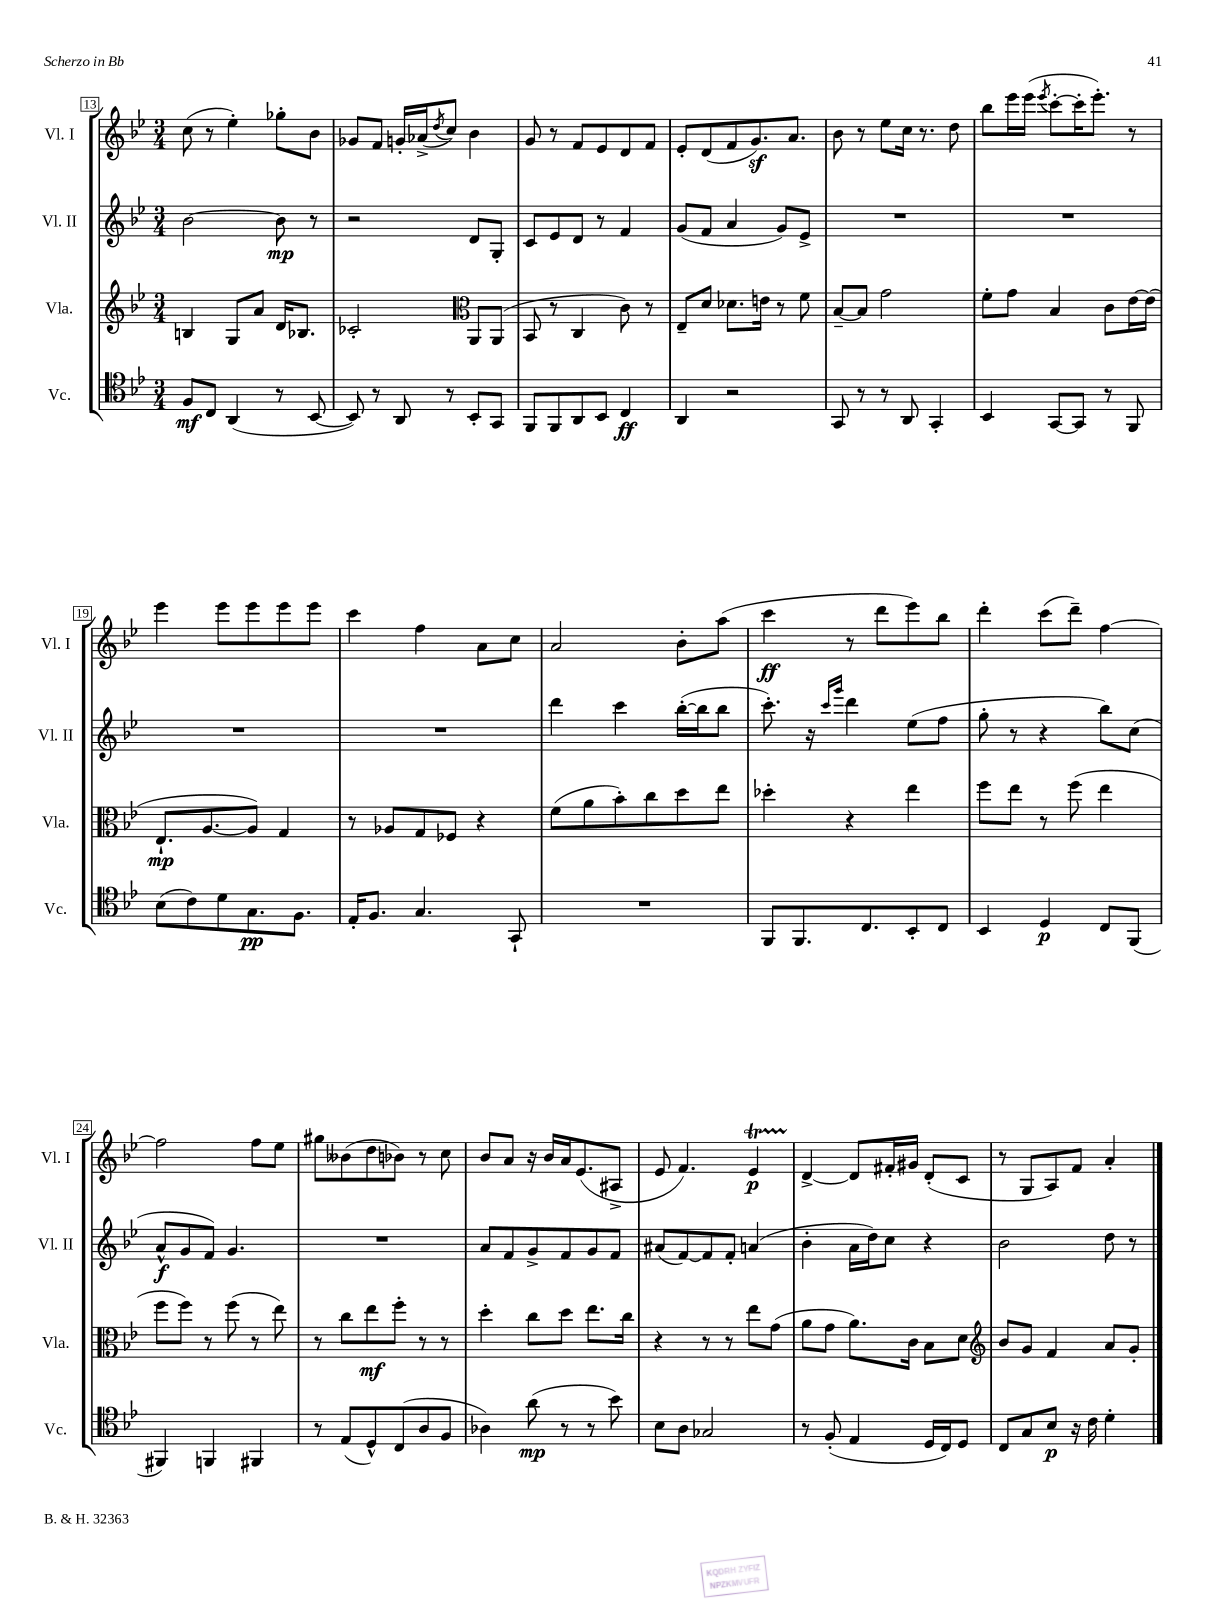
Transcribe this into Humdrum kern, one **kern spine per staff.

**kern	**kern	**kern	**kern
*staff4	*staff3	*staff2	*staff1
*clefC4	*clefG2	*clefG2	*clefG2
*k[b-e-]	*k[b-e-]	*k[b-e-]	*k[b-e-]
*M3/4	*M3/4	*M3/4	*M3/4
8F/L	4B/	[2b-\	(8cc\
8C/J	.	.	8r
(4AA/	8G/L	.	4ee-'\)
.	8a/J	.	.
8r	16d/LK	8b-\]	8gg-'\L
.	8.B-/J	.	.
[8BB-/	.	8r	8b-\J
=	=	=	=
8BB-/])	2c-'/	2r	8g-/L
8r	.	.	8f/J
8AA/	.	.	16g'/LL
.	.	.	(16a-^/J
.	.	.	8qdd/
8r	.	.	8cc/J)
*	*clefC3	*	*
8BB-'/L	8AA/L	8d/L	4b-\
8GG/J	(8AA/J	8G'/J	.
=	=	=	=
8FF/L	8BB-/	8c/L	8g/
8FF/	8r	8e-/	8r
8AA/	4C/	8d/J	8f/L
8BB-/J	.	8r	8e-/
4C/	8c\)	4f/	8d/
.	8r	.	8f/J
=	=	=	=
4AA/	8E-~/L	(8g/L	8e-'/L
.	8d/J	8f/J	(8d/
2r	8.d-\L	4a/	8f/
.	.	.	8.g/)
.	16e\Jk	.	.
.	8r	8g/L)	.
.	.	.	8.a/J
.	8f\	8e-^/J	.
=	=	=	=
8GG/	[8B-~/L	2.r	8b-\
8r	8B-/]J	.	8r
8r	2g\	.	8ee-\L
8AA/	.	.	16cc\Jk
.	.	.	8.r
4GG'/	.	.	.
.	.	.	8dd\
=	=	=	=
4BB-/	8f'\L	2.r	8bb-\L
.	8g\J	.	16eee-\L
.	.	.	(16eee-\JJ
.	.	.	8qeee-/
[8GG/L	4B-/	.	[8ccc'\L
8GG/]J	.	.	16ccc'\]K
.	.	.	8.eee-'\J)
8r	8c\L	.	.
8FF/	[16e-\L	.	8r
.	(16e-\]JJ	.	.
=	=	=	=
(8B-\L	8.E-`/L	2.r	4eee-\
8c\)	.	.	.
.	[8.A/	.	.
8d\	.	.	8eee-\L
8.G\	8A/]J)	.	8eee-\
.	4G/	.	8eee-\
8.F\J	.	.	.
.	.	.	8eee-\J
=	=	=	=
16E-'/LK	8r	2.r	4ccc\
8.F/J	.	.	.
.	8A-/L	.	.
4.G/	8G/	.	4ff\
.	8F-/J	.	.
.	4r	.	8a\L
8GG`/	.	.	8cc\J
=	=	=	=
2.r	(8f\L	4ddd\	2a/
.	8a\	.	.
.	8b-'\)	4ccc\	.
.	8cc\	.	.
.	8dd\	([16bb-'\LL	8b-'\L
.	.	16bb-\]J	.
.	8ee-\J	8bb-\J	(8aa\J
=	=	=	=
8FF/L	4dd-'\	8.ccc'\)	4ccc\
8.FF/	.	.	.
.	.	16r	.
.	.	16qqccc/LL	.
.	.	16qqggg/JJ	.
.	4r	4ddd\	8r
8.C/	.	.	.
.	.	.	8ddd\L
8BB-'/	4ee-\	(8ee-\L	8eee-\)
8C/J	.	8ff\J	8bb-\J
=	=	=	=
4BB-/	8ff\L	8gg'\	4ddd'\
.	8ee-\J	8r	.
4D/	8r	4r	(8ccc\L
.	(8ff\	.	8ddd~\J)
8C/L	4ee-\	8bb-\L)	[4ff\
(8FF/J	.	(8cc\J	.
=	=	=	=
4FF#/)	8ff\L	8a^^/L	2ff\]
.	8ff\J)	8g/	.
4FF/	8r	8f/J)	.
.	(8ff\	4.g/	.
4FF#/	8r	.	8ff\L
.	8ee-\)	.	8ee-\J
=	=	=	=
8r	8r	2.r	8gg#\L
(8E-/L	8cc\L	.	(8b--\
8D^^/)	8ee-\	.	8dd\
(8C/	8ff'\J	.	8b-\J)
8A/	8r	.	8r
8F/J	8r	.	8cc\
=	=	=	=
4A-\)	4dd'\	8a/L	8b-/L
.	.	8f/	8a/J
(8a\	8cc\L	8g^/	16r
.	.	.	16b-/LL
8r	8dd\J	8f/	16a/J
.	.	.	(8.e-/
8r	8.ee-\L	8g/	.
8b-\)	.	8f/J	8A#^/J
.	16cc\Jk	.	.
=	=	=	=
8B-\L	4r	(8a#/L	8e-/
8A\J	.	[8f/)	4.f/)
2G-/	8r	8f/]	.
.	8r	8f'/J	.
.	8ee-\L	(4a/	4e-/
.	(8g\J	.	.
=	=	=	=
8r	8a\L	4b-'\	[4d^/
(8F'/	8g\J	.	.
4E-/	8.a\L)	16a\LL	8d/]L
.	.	16dd\J)	.
.	.	8cc\J	16f#'/L
.	16c\Jk	.	16g#/JJ
16D/LL	8B-\L	4r	(8d'/L
16C/J)	.	.	.
8D/J	8d\J	.	8c/J
=	=	=	=
*	*clefG2	*	*
8C/L	8b-/L	2b-\	8r
8G/	8g/J	.	8G/L
8B-/J	4f/	.	8A/)
16r	.	.	8f/J
16c\	.	.	.
4d'\	8a/L	8dd\	4a'/
.	8g'/J	8r	.
==	==	==	==
*-	*-	*-	*-
